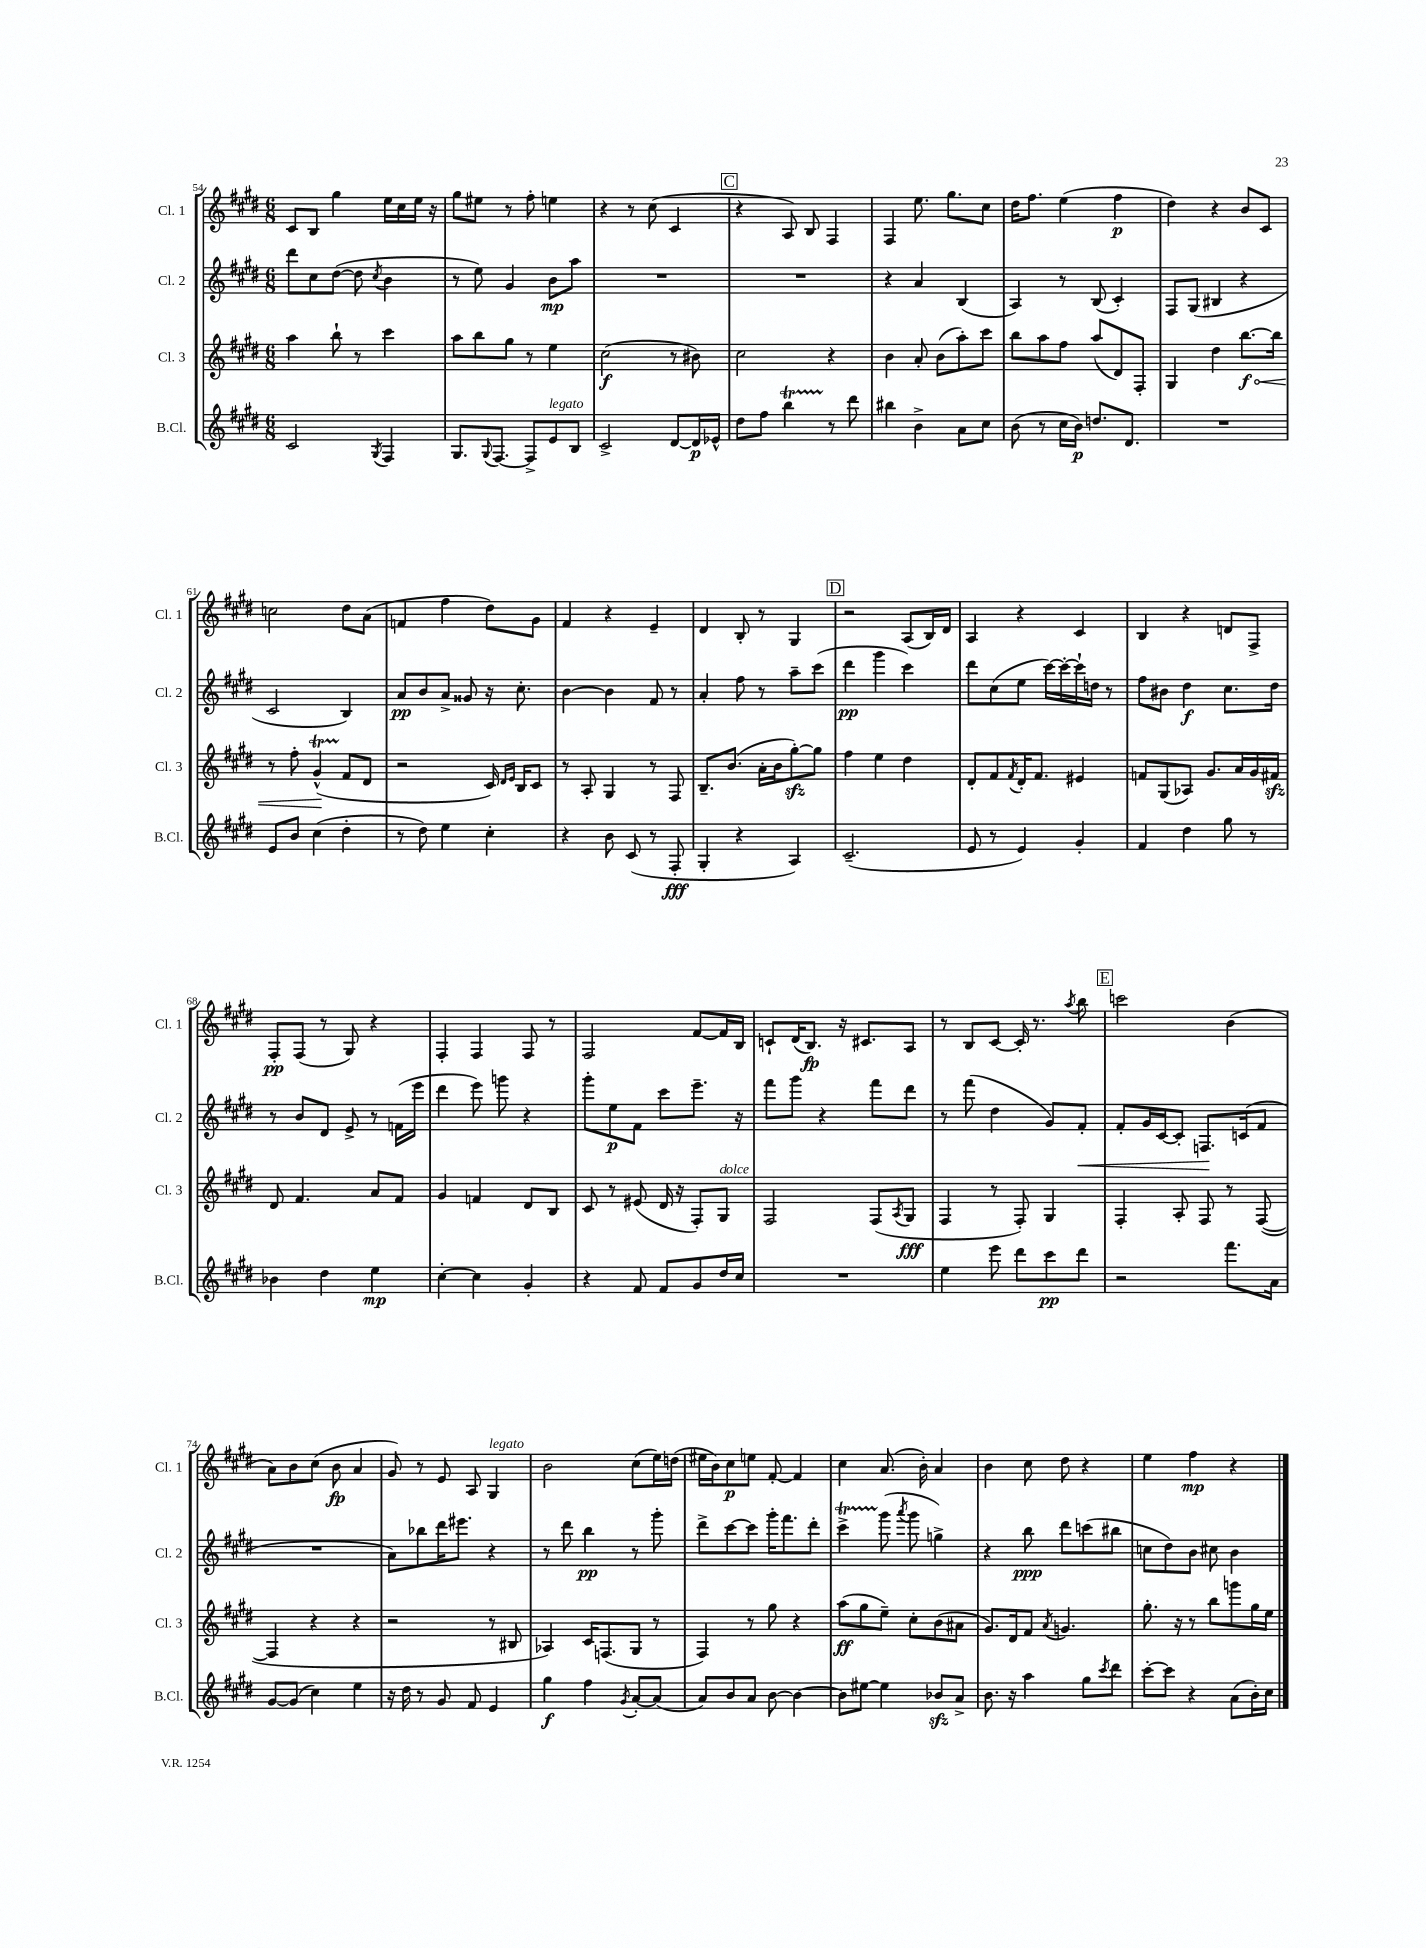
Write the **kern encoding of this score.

**kern	**kern	**kern	**kern
*staff4	*staff3	*staff2	*staff1
*clefG2	*clefG2	*clefG2	*clefG2
*k[f#c#g#d#]	*k[f#c#g#d#]	*k[f#c#g#d#]	*k[f#c#g#d#]
*M6/8	*M6/8	*M6/8	*M6/8
2c#	4aa	8ddd#	8c#
.	.	8cc#	8B
.	8bb`	([8dd#	4gg#
.	8r	8dd#]	.
8qG#	.	8qcc#	.
4F#	4ccc#	4b	16ee
.	.	.	16cc#
.	.	.	16ee
.	.	.	16r
=	=	=	=
8.G#	8aa	8r	8gg#
.	8bb	8ee)	8ee#
8qqG#	.	.	.
[8.F#	.	.	.
.	8gg#	4g#	8r
8F#^]	8r	.	8ff#'
8e	4ee	8b	4ee
8B	.	8aa	.
=	=	=	=
2c#^	(2cc#	2.r	4r
.	.	.	8r
.	.	.	(8cc#
[8d#	8r	.	4c#
16d#]	8b#)	.	.
16e-^^	.	.	.
=	=	=	=
8dd#	2cc#	2.r	4r
8ff#	.	.	.
4bb	.	.	8A)
.	.	.	8B
8r	4r	.	4F#
8ddd#	.	.	.
=	=	=	=
4bb#	4b	4r	4F#
4b^	8a'	4a	8.ee
.	(8b	.	.
.	.	.	8.gg#
8a	8aa')	(4B	.
8cc#	8ccc#	.	8cc#
=	=	=	=
(8b	8bb	4A)	16dd#
.	.	.	8.ff#
8r	8aa	.	.
16cc#	8ff#	8r	(4ee
16b)	.	.	.
8.dd	(8aa	(8B	.
.	8d#)	4c#')	4ff#
8.d#	.	.	.
.	8F#'	.	.
=	=	=	=
2.r	4G#	8F#	4dd#)
.	.	(8G#	.
.	4dd#	4B#	4r
.	[8.bb	4r	8b
.	.	.	8c#
.	16bb]	.	.
=	=	=	=
8e	8r	2c#	2cc
8b	8ff#'	.	.
(4cc#	(4g#^^	.	.
4dd#'	8f#	4B)	8dd#
.	8d#	.	(8a
=	=	=	=
8r	2r	8a	4f
8dd#)	.	8b	.
4ee	.	8a^	4ff#
.	.	8g##	.
4cc#'	16c#)	16r	8dd#)
.	16qqd#	.	.
.	16qqe	.	.
.	16B	8.cc#'	.
.	8c#	.	8g#
=	=	=	=
4r	8r	[4b	4f#
.	8A'	.	.
8b	4G#	4b]	4r
(8c#	.	.	.
8r	8r	8f#	4e~
8F#'	8F#	8r	.
=	=	=	=
4G#'	8.B~	4a'	4d#
.	(8.b	.	.
4r	.	8ff#	8B'
.	16a'	8r	8r
.	16b	.	.
4A)	[8gg#')	8aa~	4G#
.	8gg#]	(8ccc#	.
=	=	=	=
(2.c#~	4ff#	4ddd#	2r
.	4ee	4ggg#	.
.	4dd#	4ccc#)	(8A
.	.	.	16B)
.	.	.	16d#
=	=	=	=
8e	8d#'	8ddd#	4A
8r	8f#	(8cc#	.
.	8qf#	.	.
4e)	16d#'	8ee	4r
.	8.f#	.	.
.	.	[16ccc#)	.
.	.	16ccc#'_	.
4g#'	4e#	16ccc#`]	4c#
.	.	16dd	.
.	.	8r	.
=	=	=	=
4f#	8f	8ff#	4B
.	(8G#	8b#	.
4dd#	8A-)	4dd#	4r
.	8.g#	.	.
8gg#	.	8.cc#	8d
.	16a	.	.
8r	16g#	.	8F#^
.	16f#	16dd#	.
=	=	=	=
4b-	8d#	8r	8F#'
.	4.f#	8b	(8F#
4dd#	.	8d#	8r
.	.	8e^	8G#)
4ee	8a	8r	4r
.	8f#	(16f	.
.	.	16eee	.
=	=	=	=
[4cc#'	4g#	4ddd#	4F#'
4cc#]	4f	8eee)	4F#
.	.	8ggg	.
4g#'	8d#	4r	8F#
.	8B	.	8r
=	=	=	=
4r	8c#	8ggg#'	2F#
.	8r	8ee	.
8f#	(8e#	8f#	.
8f#	16d#	8ccc#	.
.	16r	.	.
8g#	8F#')	8.eee~	[8f#
16dd#	8G#	.	16f#]
16cc#	.	16r	16B
=	=	=	=
2.r	2F#	8fff#	8c`
.	.	8ggg#	(16d#
.	.	.	8.B)
.	.	4r	.
.	.	.	16r
.	.	.	8.c#
.	(8F#	8fff#	.
.	8qA	.	.
.	8G#	8ddd#	8A
=	=	=	=
4ee	4F#	8r	8r
.	.	(8fff#	8B
8eee	8r	4dd#	[8c#
8ddd#	8F#')	.	16c#']
.	.	.	8.r
8ccc#	4G#	8g#)	.
.	.	.	8qaa
8ddd#	.	8f#'	8bb
=	=	=	=
2r	4F#'	8f#'	2ccc
.	.	16g#	.
.	.	[16c#	.
.	8A'	8c#']	.
.	8F#	8.F	.
8.fff#	8r	.	(4b
.	.	(16c	.
.	([8F#	8f#	.
16a	.	.	.
=	=	=	=
[8g#	4F#]	2.r	8a)
(8g#]	.	.	8b
4cc#)	4r	.	(8cc#
.	.	.	8b
4ee	4r	.	4a
=	=	=	=
16r	2r	8a)	8g#)
16dd#	.	.	.
8r	.	8bb-	8r
8g#	.	16ddd#	8e
.	.	8.eee#	.
8f#	.	.	8A
4e	8r	4r	4G#
.	8B#	.	.
=	=	=	=
4gg#	4A-)	8r	2b
.	.	8ddd#	.
4ff#	16c#	4bb	.
.	(8.F	.	.
8qg#	.	.	.
[8a'	8G#	8r	(8cc#
(8a]	8r	8ggg#'	16ee)
.	.	.	(16dd
=	=	=	=
8a)	4F#)	8ddd#^	16ee#
.	.	.	16b)
8b	.	[8ccc#	8cc#
8a	8r	8ccc#]	8ee
[8b	8gg#	16ggg#'	[8f#'
.	.	8.fff#	.
4b_	4r	.	4f#]
.	.	8ddd#'	.
=	=	=	=
8b]	(8aa	4ccc#^	4cc#
[8ee#	8gg#	.	.
4ee#]	8ee~)	(8ggg#	(8.a
.	.	8qaaa	.
.	8cc#'	8ggg#	.
.	.	.	16b')
8b-	(8b	4gg^)	4a
8a^	8a#	.	.
=	=	=	=
8.b	8.g#)	4r	4b
16r	16d#	.	.
4aa	8f#	8bb	8cc#
.	8qa	.	.
.	4.g	8ddd#	8dd#
8gg#	.	(8ccc	4r
8qccc#	.	.	.
8ddd#	.	8bb#	.
=	=	=	=
[8ccc#'	8.gg#'	8cc	4ee
8ccc#]	.	8dd#)	.
.	16r	.	.
4r	8r	8b	4ff#
.	8bb	8cc#	.
(8a	8ggg	4b	4r
16b')	16gg#	.	.
16cc#	16ee	.	.
==	==	==	==
*-	*-	*-	*-
